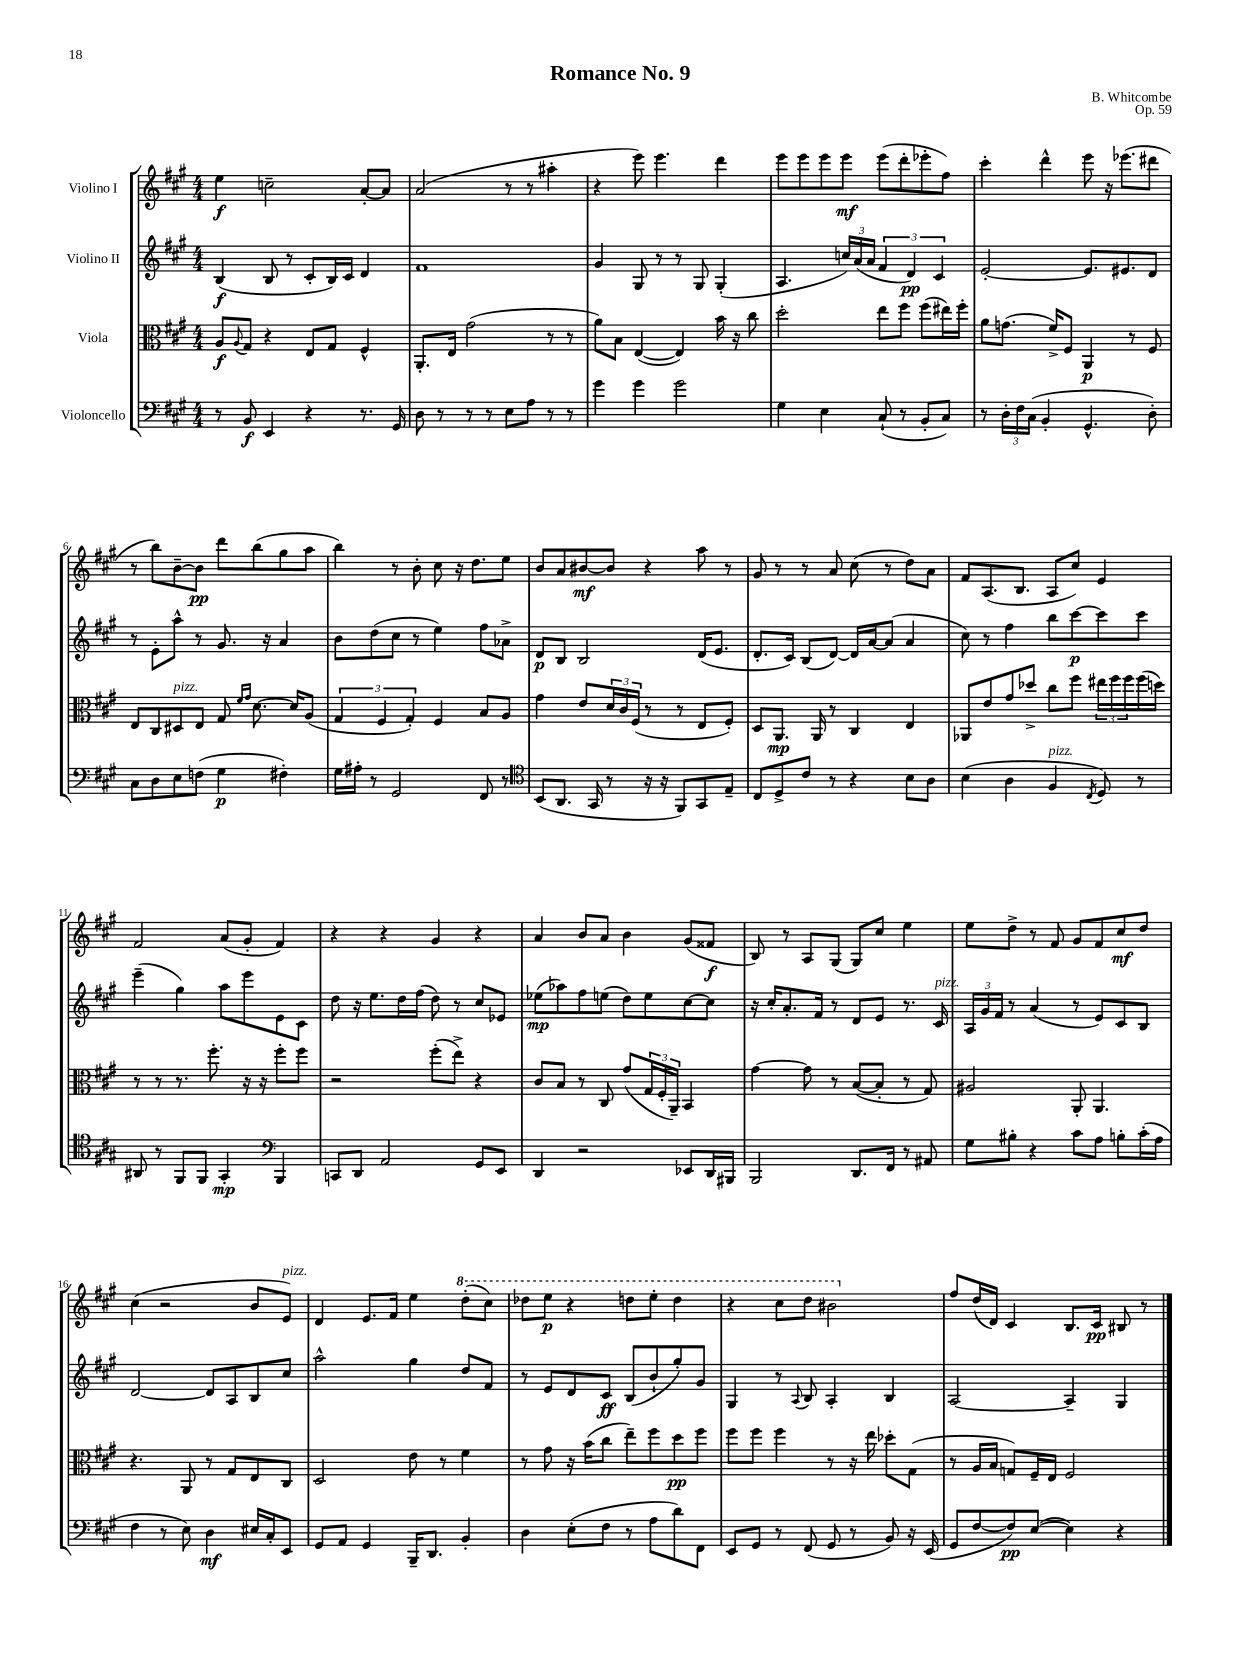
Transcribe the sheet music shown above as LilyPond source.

\header { title = "Romance No. 9" composer = "B. Whitcombe" opus = "Op. 59" }
<<
\new StaffGroup <<
\new Staff = "s0" \with { instrumentName = "Violino I" } {
    \clef treble \key a \major \numericTimeSignature \time 4/4
    e''4\f c''2-- a'8~-. a'8 |
    a'2( r8 r8 ais''4-. |
    r4 e'''8) e'''4. d'''4 |
    e'''8 e'''8 e'''8 e'''8\mf e'''8( d'''8-. ees'''8-. fis''8) |
    cis'''4-. d'''4-^ e'''8 r16 ees'''8.( dis'''8 |
    r8 b''8) b'8~-- b'8\pp d'''8 b''8( gis''8 a''8 |
    b''4) r8 b'8-. cis''8 r16 d''8. e''8 |
    b'8 a'8 bis'8~\mf bis'8 r4 a''8 r8 |
    gis'8 r8 r8 a'8 cis''8( r8 d''8) a'8 |
    fis'8 a8.( b8. a8 cis''8) e'4 |
    fis'2 a'8( gis'8-. fis'4) |
    r4 r4 gis'4 r4 |
    a'4 b'8 a'8 b'4 gis'8( fisis'8\f |
    b8) r8 a8 gis8( gis8) cis''8 e''4 |
    e''8 d''8-> r8 fis'8 gis'8 fis'8 cis''8\mf d''8 |
    cis''4( r2 b'8 e'8^\markup { \italic "pizz." }) |
    d'4 e'8. fis'16 e''4 \ottava #1 d'''8-.( cis'''8) |
    des'''8 e'''8\p r4 d'''8 e'''8-. d'''4 |
    r4 cis'''8 d'''8 bis''2 \ottava #0 |
    fis''8 d''16( d'16) cis'4 b8. cis'16\pp bis8 r8 \bar "|." |
}
\new Staff = "s1" \with { instrumentName = "Violino II" } {
    \clef treble \key a \major \numericTimeSignature \time 4/4
    b4\f( b8 r8 cis'8-. b16) cis'16 d'4 |
    fis'1 |
    gis'4 gis8 r8 r8 gis8 gis4-.( |
    a4. \tuplet 3/2 { c''16) a'16( a'16 } \tuplet 3/2 { fis'4 d'4\pp) cis'4 } |
    e'2~-. e'8. eis'8. d'8 |
    r8 e'8-. a''8-^ r8 gis'8. r16 a'4 |
    b'8 d''8( cis''8 r8 e''4) fis''8 aes'8-> |
    d'8\p b8 b2 d'16( e'8. |
    d'8.-. cis'16) b8( d'8~) d'16 a'16~ a'8( a'4 |
    cis''8) r8 fis''4 b''8 cis'''8~\p cis'''8 cis'''8 |
    e'''4--( gis''4) a''8 e'''8 e'8 cis'8 |
    d''8 r16 e''8. d''16 fis''16( d''8) r8 cis''8 ees'8 |
    ees''8\mp( aes''8) fis''8 e''8( d''8) e''8 cis''8~ cis''8 |
    r16 cis''16-. a'8.-. fis'16 r8 d'8 e'8 r8. cis'16^\markup { \italic "pizz." } |
    \tuplet 3/2 { a16 gis'16 fis'16 } r8 a'4( r8 e'8) cis'8 b8 |
    d'2~ d'8 a8 b8 cis''8 |
    a''2-^ gis''4 d''8 fis'8 |
    r8 e'8 d'8 cis'8\ff b8( b'8-! gis''8-.) gis'8 |
    gis4 r8 \appoggiatura { a8 } b8 a4-. b4 |
    a2~ a4-- gis4 \bar "|." |
}
\new Staff = "s2" \with { instrumentName = "Viola" } {
    \clef alto \key a \major \numericTimeSignature \time 4/4
    a8\f \appoggiatura { a8 } gis8 r4 e8 gis8 fis4-^ |
    a,8.-. e16 gis'2( r8 r8 |
    a'8) b8 e4~( e4) b'16 r16 cis''8 |
    d''2-. e''8 fis''8 fis''8( eis''16) fis''16-. |
    a'8 g'8.( fis'16->) fis8 a,4\p r8 fis8 |
    e8 cis8 dis8^\markup { \italic "pizz." } e8 gis8 \grace { fis'16 gis'16 } d'8.~ d'16 a8( |
    \tuplet 3/2 { gis4 fis4 gis4-.) } fis4 b8 a8 |
    gis'4 e'8 \tuplet 3/2 { d'16 cis'16 fis16( } r8 r8 e8 fis8-.) |
    d8 a,8.\mp a,16 r8 cis4 e4 |
    aes,8 e'8 gis'8 des''8-> cis''8 fis''8 \tuplet 3/2 { eis''16 fis''16 fis''16 } fis''16( d''16) |
    r8 r8 r8. fis''8.-. r16 r16 fis''8-. fis''8 |
    r2 fis''8-.( e''8->) r4 |
    cis'8 b8 r8 cis8 gis'8( \tuplet 3/2 { gis16 fis16-. a,16--) } b,4 |
    gis'4~ gis'8 r8 b8~( b8-. r8 gis8) |
    ais2 a,8-. a,4. |
    r4. a,8 r8 gis8 e8 cis8 |
    d2 e'8 r8 fis'4 |
    r8 gis'8 r16 b'16( cis''8 e''8--) fis''8 d''8\pp fis''8 |
    fis''8 fis''8 fis''4 r8 r16 e''16 des''8-. gis8( |
    r8 a16 b16 g8) fis16-- e16 fis2 \bar "|." |
}
\new Staff = "s3" \with { instrumentName = "Violoncello" } {
    \clef bass \key a \major \numericTimeSignature \time 4/4
    r8 b,8\f e,4 r4 r8. gis,16 |
    d8 r8 r8 r8 e8 a8 r8 r8 |
    gis'4 gis'4 gis'2 |
    gis4 e4 cis8-!( r8 b,8-. cis8) |
    r8 \tuplet 3/2 { d16-. fis16 cis16( } b,4-. gis,4.-^ d8-.) |
    cis8 d8 e8 f8( gis4\p fis4-.) |
    gis16 ais16-. r8 gis,2 fis,8 r8 |
    \clef tenor b,8( a,8. gis,16 r8 r16 r16 fis,8) gis,8 e8-- |
    cis8 d8-> cis'8 r8 r4 b8 a8 |
    b4( a4 fis4^\markup { \italic "pizz." } \acciaccatura { cis8 } d8) r8 |
    ais,8 r8 fis,8 fis,8 gis,4-.\mp \clef bass b,,4 |
    c,8 d,8 a,2 gis,8 e,8 |
    d,4 r2 ees,8 d,16 bis,,16 |
    b,,2 d,8. fis,16 r8 ais,8 |
    gis8 bis8-. r4 cis'8 a8 b8-. cis'16-.( a16 |
    fis4 r8 e8) d4\mf eis16 cis16-. e,8 |
    gis,8 a,8 gis,4 b,,16-- d,8. b,4-. |
    d4 e8-.( fis8 r8 a8 d'8) fis,8 |
    e,8 gis,8 r8 fis,8( gis,8 r8 b,8) r16 e,16( |
    gis,8 fis8~ fis8\pp) e8~( e4) r4 \bar "|." |
}
>>
>>
